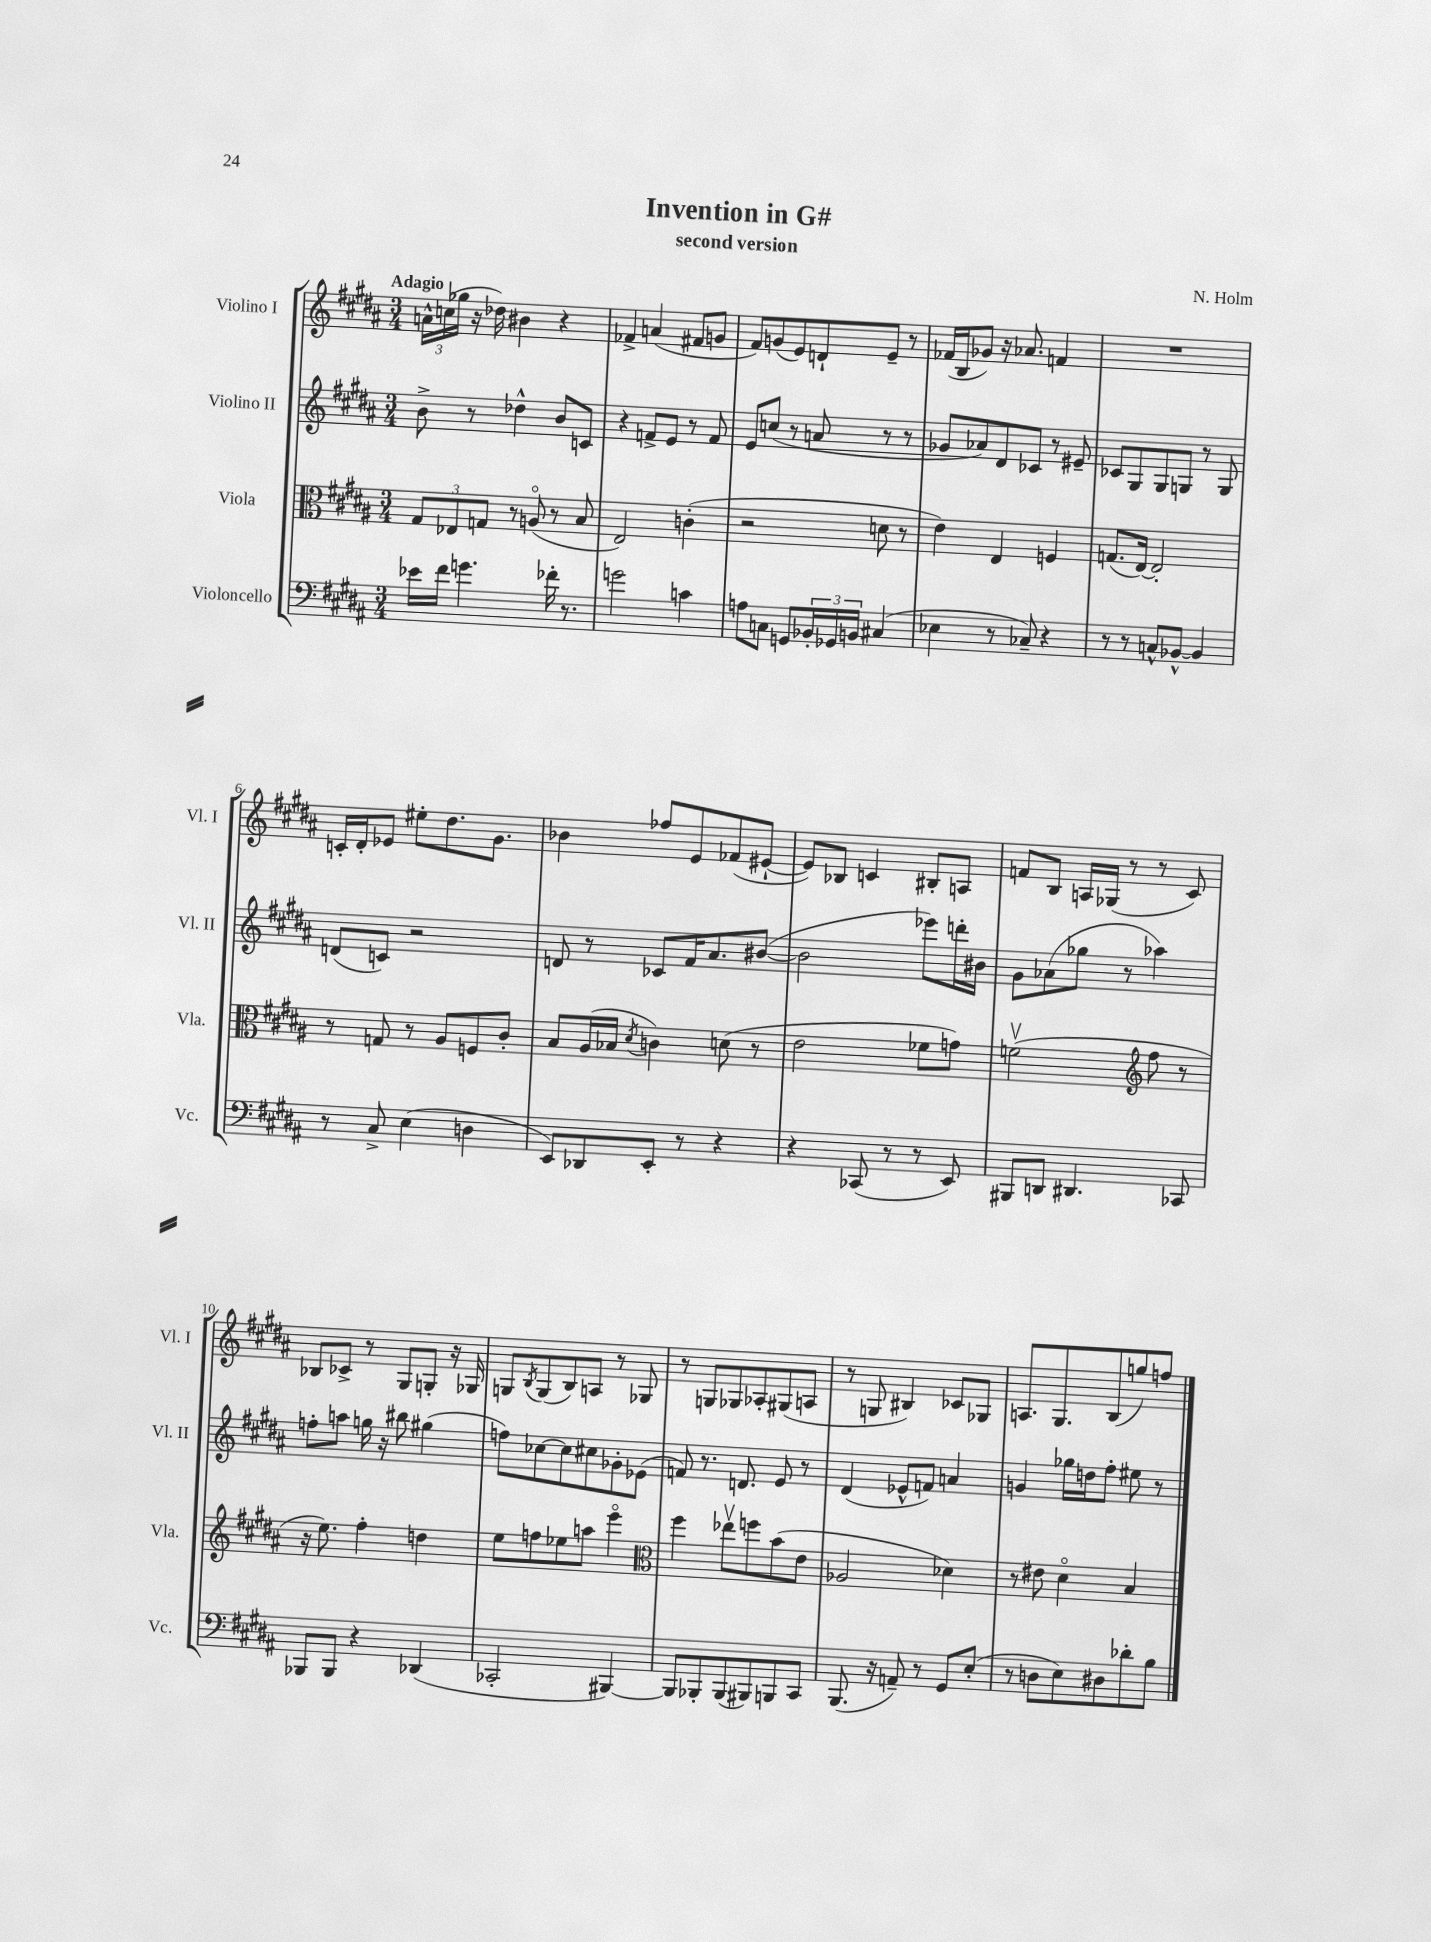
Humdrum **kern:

**kern	**kern	**kern	**kern
*staff4	*staff3	*staff2	*staff1
*clefF4	*clefC3	*clefG2	*clefG2
*k[f#c#g#d#a#]	*k[f#c#g#d#a#]	*k[f#c#g#d#a#]	*k[f#c#g#d#a#]
*M3/4	*M3/4	*M3/4	*M3/4
16e-	12G#	8b^	24a^^
.	.	.	(24cc
16f#	.	.	.
.	12E-	.	24gg-
4.g	.	8r	16r
.	12G	.	.
.	.	.	16dd-)
.	8r	4dd-^^	4b#
.	(8Ao	.	.
16f-'	8r	8b	4r
8.r	.	.	.
.	8B	8c	.
=	=	=	=
2g	2E)	4r	4f-^
.	.	8f^	(4a
.	.	8e	.
4c	(4c'	8r	8f#
.	.	8f	8g
=	=	=	=
8A	2r	8e	8f#)
8C	.	(8cc	(8g
8GG	.	8r	8e)
24BB-'	.	8a	8d`
24GG-	.	.	.
24BB	.	.	.
(4C#	8d	8r	8e~
.	8r	8r	8r
=	=	=	=
4E-	4e)	8g-	(16f-
.	.	.	16B
.	.	8a-)	8g-)
8r	4E	8d#	16r
.	.	.	8.a-
8C-~)	.	8c-	.
4r	4F	8r	4f
.	.	8e#~	.
=	=	=	=
8r	(8.G	8c-	2.r
8r	.	8G#	.
.	[16E)	.	.
8C^^	2E']	8G#	.
[8BB-^^	.	8G	.
4BB-]	.	8r	.
.	.	8G	.
=	=	=	=
8r	8r	(8d	16c'
.	.	.	16d#'
8C#^	8G	8c)	8e-
(4E	8r	2r	8ee#'
.	8A#	.	8.dd#
4D	8F	.	.
.	.	.	8.g#
.	8c#'	.	.
=	=	=	=
8EE)	8B	8d	4b-
8DD-	(16A#	8r	.
.	16B-	.	.
.	8qd#	.	.
8EE'	4c)	8c-	8ff-
8r	.	16f#	8e
.	.	8.a#	.
4r	(8d	.	(8f-
.	8r	([8b#	[8e#`
=	=	=	=
4r	2e	2b#]	8e#])
.	.	.	8B-
(8CC-	.	.	4c
8r	.	.	.
8r	8f-	8eee-)	8B#'
8EE)	8g)	16ddd'	8A
.	.	16b#	.
=	=	=	=
8BBB#	(2fv	8g#	8f
8DD	.	(8a-	8B
4.DD#	.	8gg-	16A
.	.	.	(16G-
.	.	8r	8r
*	*clefG2	*	*
.	8ff#	4aa-)	8r
8CC-	8r	.	8c#)
=	=	=	=
8BBB-	16r	8ff'	8B-
.	8.ee)	.	.
8BBB-	.	8aa	8c-^
4r	4ff#'	16gg	8r
.	.	16r	.
.	.	8bb#	8G#
(4DD-	4dd	(4gg#	8G'
.	.	.	16r
.	.	.	16G-
=	=	=	=
2CC-'	8ee	8ff)	8G
.	.	.	8qB
.	8ff	[8cc-	(8G
.	8ee-	8cc-]	8B)
.	8aa	8cc#	8A
[4BBB#)	4eeeo	8g-'	8r
.	.	(8e-	8G-
=	=	=	=
*	*clefC3	*	*
8BBB#]	4ff#	8f)	8r
8BBB-'	.	8.r	8G
(8BBB-	8ee-v	.	8G-
.	.	8.d	.
8BBB#)	8ff	.	8A-'
8BBB	(8b	8e	(8G#
8CC#	8e	8r	8A
=	=	=	=
(8.BBB	2A-	(4d#	8r
.	.	.	8G
16r	.	.	.
8AA~)	.	8e-^^	4B#)
8r	.	8f)	.
8GG#	4d-)	4a	8c-
(8E'	.	.	8G-
=	=	=	=
8r	8r	4g	8.A
8D	8e#	.	.
.	.	.	8.G#
8E)	4d#o	16gg-	.
.	.	16dd	.
8D#	.	8ff#'	(8B
8d-'	4B	8ee#	8gg)
8B	.	8r	8ff
==	==	==	==
*-	*-	*-	*-
